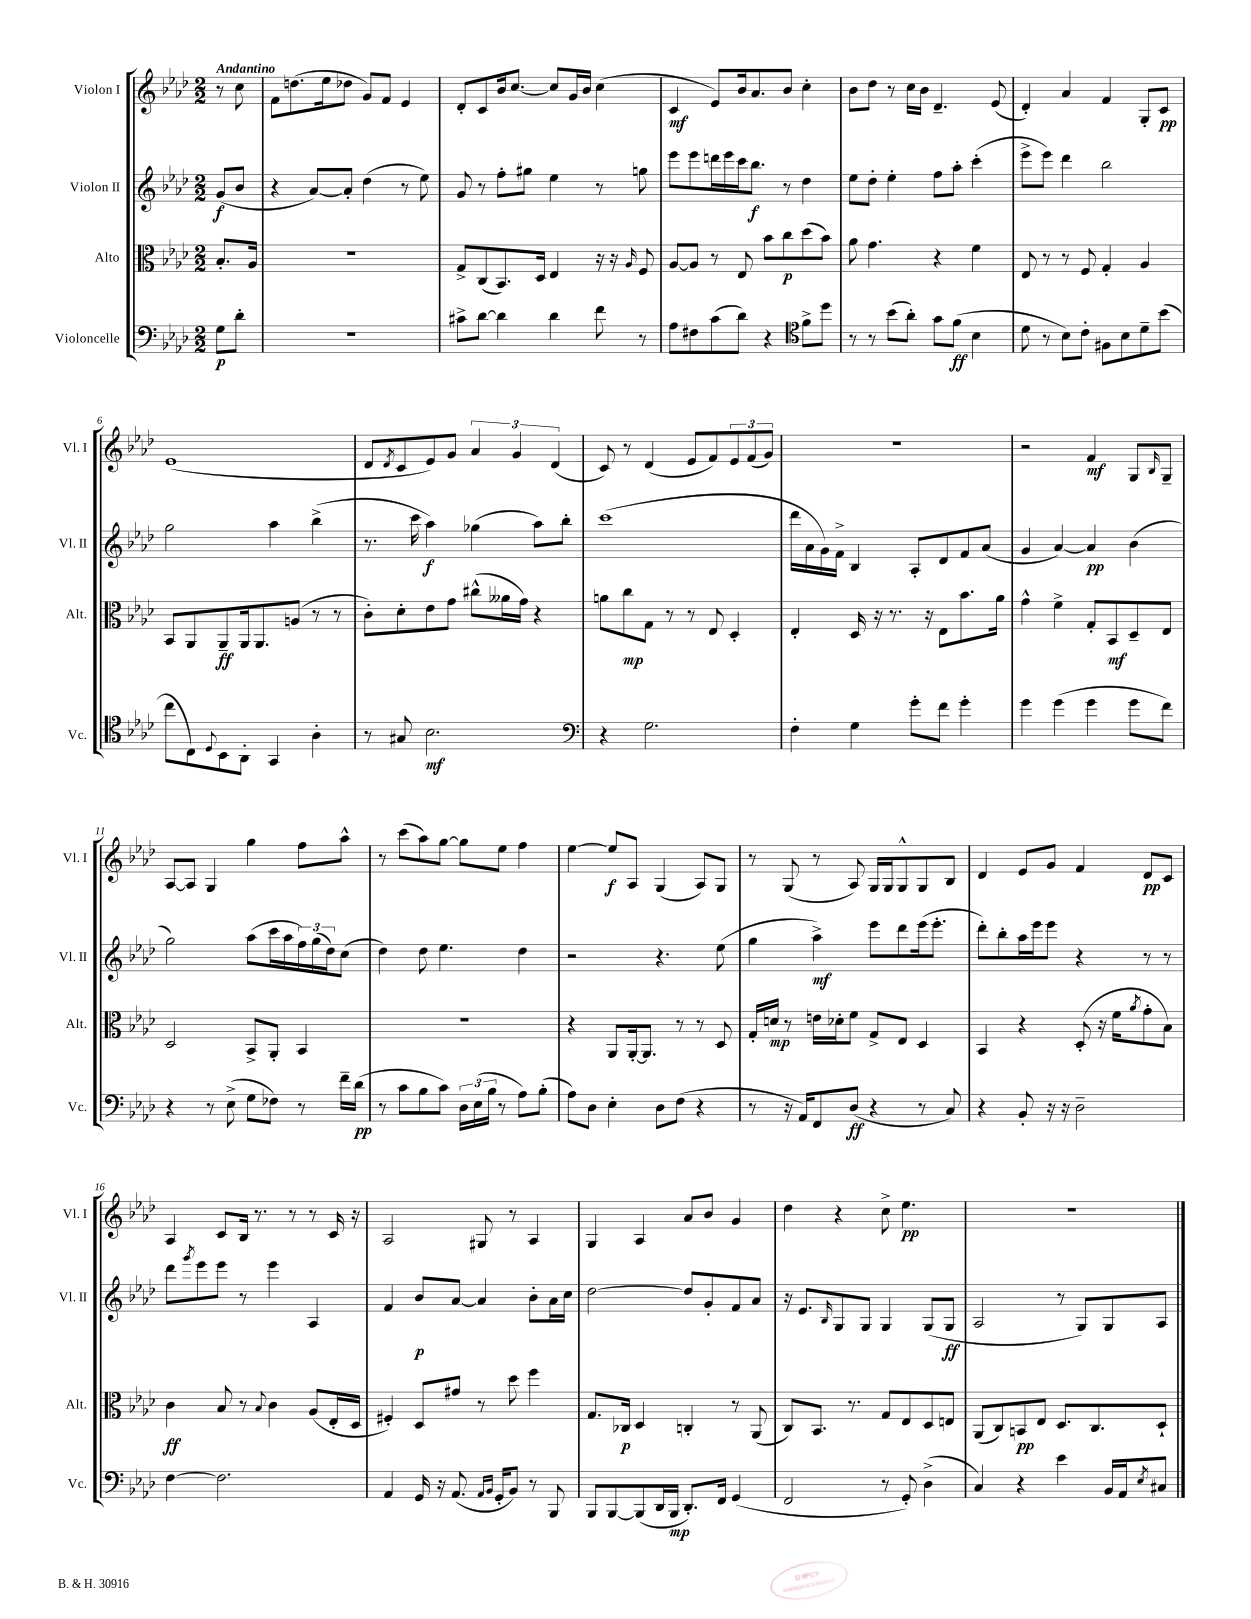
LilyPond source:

<<
\new StaffGroup <<
\new Staff = "s0" \with { instrumentName = "Violon I" shortInstrumentName = "Vl. I" } {
    \clef treble \key aes \major \numericTimeSignature \time 2/2 \partial 4 \tempo "Andantino"
    r8 c''8 |
    f'8 d''8.( ees''16 des''8 g'8) f'8 ees'4 |
    des'8-. c'8 bes'16 c''8.~ c''8 g'16 bes'16 c''4( |
    c'4\mf ees'8) bes'16 aes'8. bes'8 c''4-. |
    bes'8 des''8 r8 c''16 bes'16 des'4.-- ees'8( |
    des'4-.) aes'4 f'4 g8-. c'8\pp |
    ees'1( |
    des'8 \acciaccatura { des'8 } c'8 ees'8) g'8 \tuplet 3/2 { aes'4 g'4 des'4( } |
    c'8) r8 des'4( ees'8 f'8) \tuplet 3/2 { ees'8 f'8( g'8) } |
    R1 |
    r2 f'4\mf g8 \grace { bes16 } g8-- |
    aes8~ aes8 g4 g''4 f''8 aes''8-^ |
    r8 c'''8( aes''8) g''8~ g''8 ees''8 f''4 |
    ees''4~ ees''8\f aes8 g4( aes8) g8 |
    r8 g8( r8 aes8) g16 g16 g8-^ g8 bes8 |
    des'4 ees'8 g'8 f'4 des'8\pp c'8 |
    aes4 c'8 bes16 r8. r8 r8 c'16 r16 |
    aes2 gis8 r8 aes4 |
    g4 aes4 aes'8 bes'8 g'4 |
    des''4 r4 c''8-> ees''4.\pp |
    R1 \bar "|." |
}
\new Staff = "s1" \with { instrumentName = "Violon II" shortInstrumentName = "Vl. II" } {
    \clef treble \key aes \major \numericTimeSignature \time 2/2 \partial 4
    g'8\f( bes'8 |
    r4 aes'8~) aes'8-. des''4( r8 ees''8) |
    g'8 r8 f''8-. gis''8 ees''4 r8 g''8 |
    ees'''8 ees'''8 d'''16 ees'''16 c'''16 bes''8.\f r8 des''4 |
    ees''8 des''8-. ees''4-. f''8 aes''8-. c'''4-.( |
    ees'''8-> ees'''8) des'''4 bes''2 |
    g''2 aes''4 bes''4->( |
    r8. c'''16 aes''4\f) ges''4( aes''8) bes''8-. |
    c'''1( |
    des'''16 aes'16 g'16) f'16-> bes4 aes8-. des'8 f'8 aes'8( |
    g'4 aes'4~) aes'4\pp bes'4( |
    g''2) aes''8( c'''16 aes''16 \tuplet 3/2 { f''16) g''16( des''16) } c''8( |
    des''4) des''8 ees''4. des''4 |
    r2 r4. ees''8( |
    g''4 aes''4->\mf) ees'''8 des'''8 ees'''16( ees'''8.-. |
    des'''8-.) bes''8-. aes''16 ees'''16 ees'''8 r4 r8 r8 |
    des'''8 \acciaccatura { g'''8 } ees'''8 ees'''8 r8 ees'''4 aes4 |
    f'4 bes'8\p aes'8~ aes'4 bes'8-. aes'16 c''16 |
    des''2~ des''8 g'8-. f'8 aes'8 |
    r16 ees'8. \grace { bes16 } g8 g8 g4 g8( g8\ff |
    aes2 r8 g8) g8 aes8 \bar "|." |
}
\new Staff = "s2" \with { instrumentName = "Alto" shortInstrumentName = "Alt." } {
    \clef alto \key aes \major \numericTimeSignature \time 2/2 \partial 4
    bes8.-. aes16 |
    R1 |
    g8-> c8( bes,8.) des16 ees4 r16 r16 \grace { aes16 } f8 |
    aes8~ aes8 r8 ees8 bes'8 c''8\p des''8( bes'8) |
    aes'8 g'4. r4 f'4 |
    ees8 r8 r8 f8 g4-. aes4 |
    bes,8 aes,8 aes,8--\ff aes,16 aes,8. a8( r8 r8 |
    c'8-.) des'8-. ees'8 g'8 cis''8-^( aeses'16 g'16) r4 |
    a'8 c''8\mp g8 r8 r8 ees8 des4-. |
    ees4-. des16 r16 r8. r16 ees8 bes'8. aes'16 |
    g'4-^ f'4-> g8-. bes,8\mf des8-- ees8 |
    des2 bes,8-> aes,8-. bes,4 |
    R1 |
    r4 aes,8 aes,16~-. aes,8. r8 r8 des8 |
    g16-. d'16\mp r8 e'16 des'16-. f'8 g8-> ees8 des4 |
    bes,4 r4 des8-.( r16 f'16 \acciaccatura { aes'8 } g'8-. bes8) |
    c'4\ff bes8 r8 \appoggiatura { bes8 } c'4 aes8( ees16-. des16 |
    fis4-.) des8 gis'8 r8 des''8 f''4 |
    g8. ces16\p des4 c4-. r8 aes,8( |
    c8) bes,8. r8. g8 ees8 des8 e8 |
    aes,8( c8) b,8\pp ees8 des8. c8. des8-! \bar "|." |
}
\new Staff = "s3" \with { instrumentName = "Violoncelle" shortInstrumentName = "Vc." } {
    \clef bass \key aes \major \numericTimeSignature \time 2/2 \partial 4
    g8\p des'8-. |
    R1 |
    cis'8-> des'8~ des'4 des'4 f'8 r8 |
    aes8 fis8 c'8( des'8) r4 \clef tenor f'8-> des''8 |
    r8 r8 bes'8( aes'8-.) g'8 f'8\ff( bes4 |
    des'8 r8 bes8) c'8-. fis8 bes8 des'8-- bes'8( |
    c''8 c8) \appoggiatura { des8 } bes,8 aes,8-. g,4 aes4-. |
    r8 gis8 bes2.\mf |
    \clef bass r4 g2. |
    f4-. g4 g'8-. f'8 g'4-. |
    g'4 g'4( g'4 g'8 f'8) |
    r4 r8 ees8->( g8 fes8) r8 f'16-- des'16\pp( |
    r8 c'8 bes8 c'8) \tuplet 3/2 { des16 ees16( bes16 } r8 aes8) bes8-.( |
    aes8) des8 ees4-. des8 f8( r4 |
    r8 r16 aes,16) f,8 des8\ff( r4 r8 c8) |
    r4 bes,8-. r16 r16 des2-- |
    f4~ f2. |
    aes,4 g,16 r16 aes,8.( \grace { aes,16 bes,16 } g,16-. bes,8) r8 bes,,8 |
    bes,,8 bes,,8~ bes,,8( des,16 bes,,16\mp des,8.-.) f,16 g,4( |
    f,2 r8 g,8-.) des4->( |
    c4) r4 ees'4 bes,16 aes,16 \acciaccatura { ees8 } cis8 \bar "|." |
}
>>
>>
